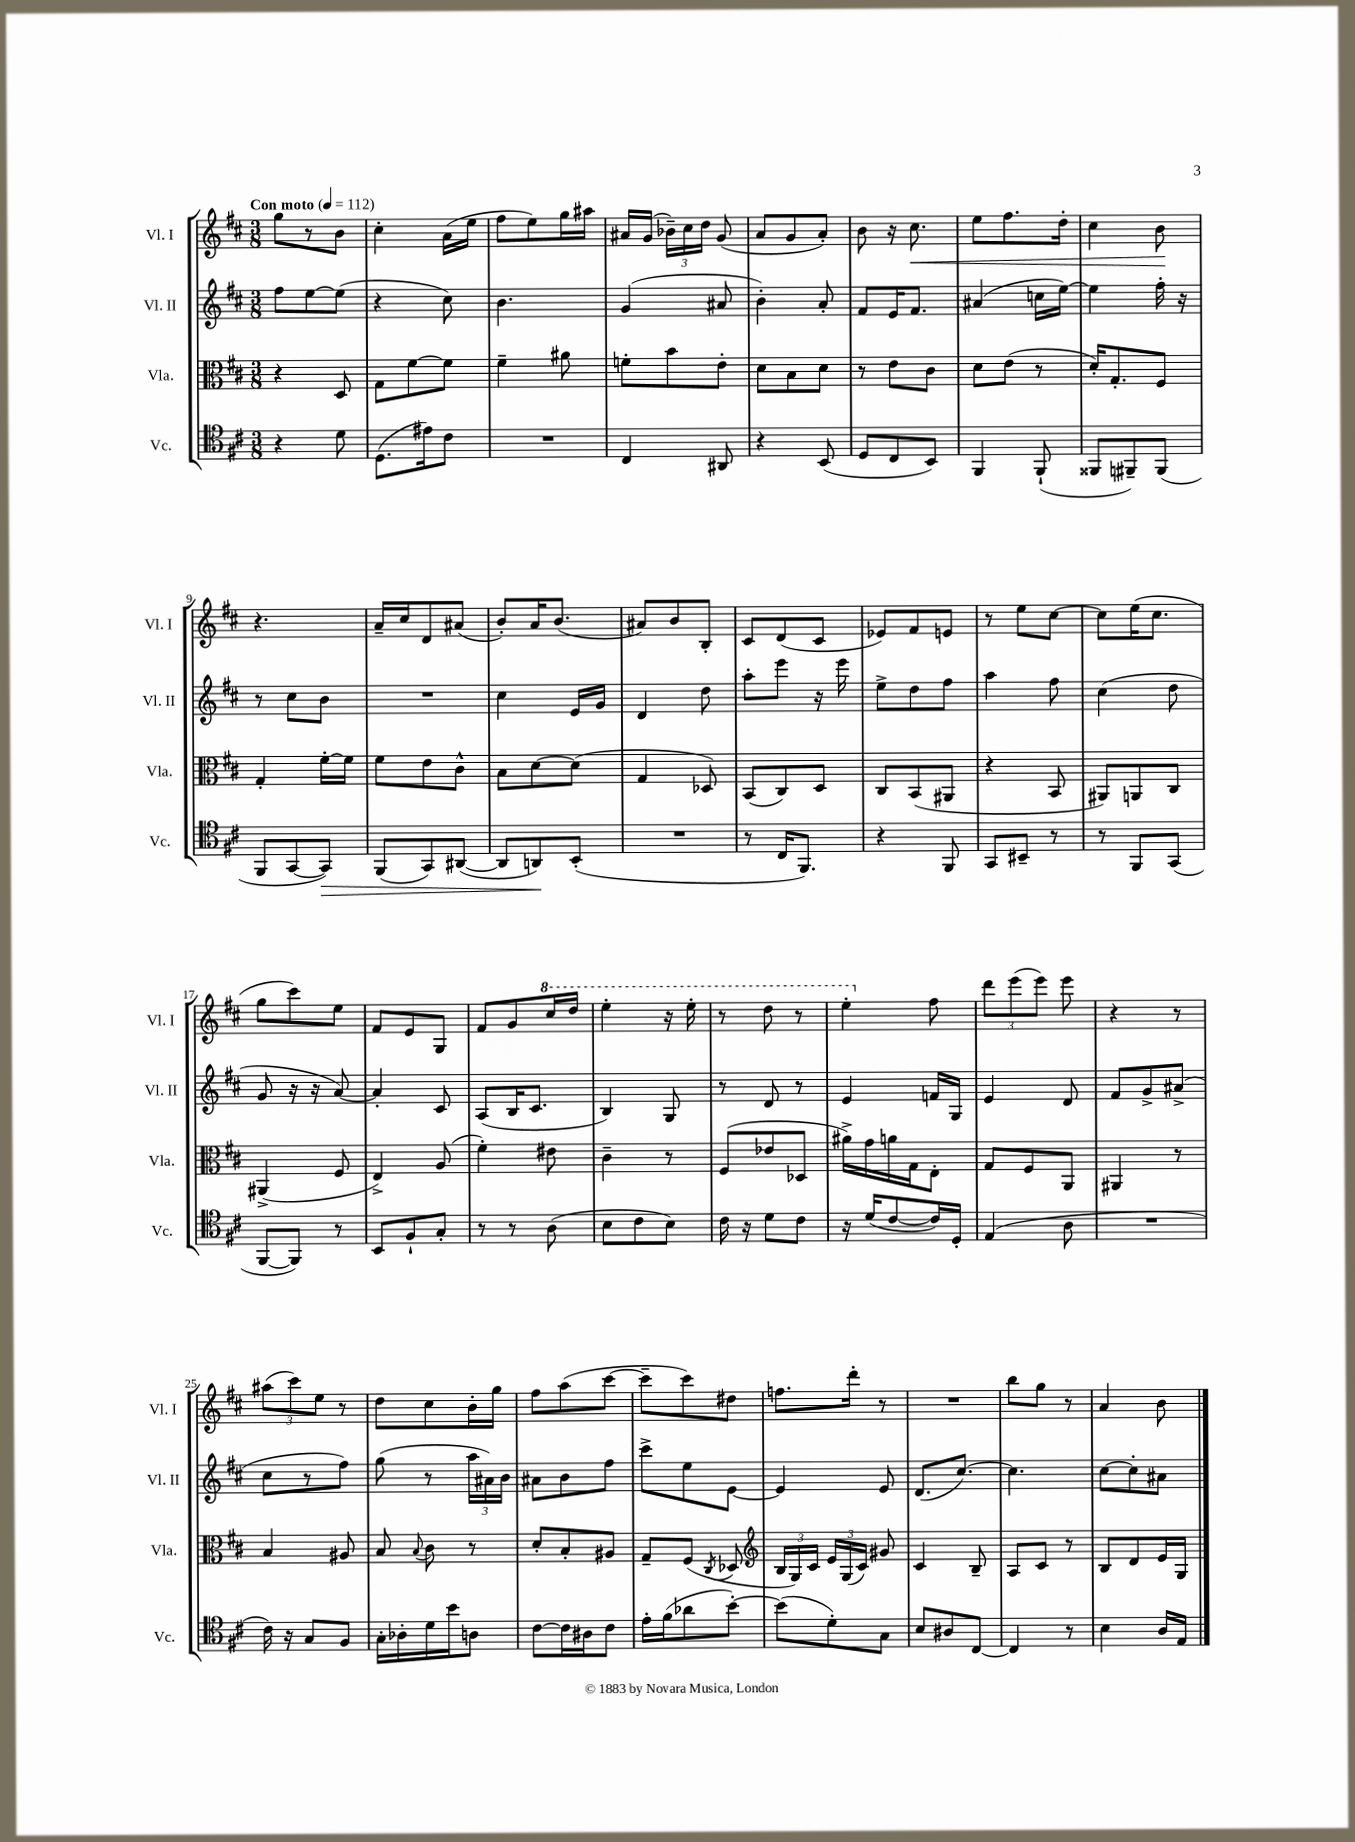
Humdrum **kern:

**kern	**kern	**kern	**kern
*staff4	*staff3	*staff2	*staff1
*clefC4	*clefC3	*clefG2	*clefG2
*k[f#c#]	*k[f#c#]	*k[f#c#]	*k[f#c#]
*M3/8	*M3/8	*M3/8	*M3/8
*MM112	*MM112	*MM112	*MM112
4r	4r	8ff#	8gg
.	.	[8ee	8r
8d	8D	(8ee]	8b
=	=	=	=
(8.D	8G	4r	4cc#'
.	[8f#	.	.
16e#)	.	.	.
8c#	8f#]	8cc#)	(16a
.	.	.	16ee
=	=	=	=
4.r	4f#~	4.b	8ff#
.	.	.	8ee)
.	8a#	.	16gg
.	.	.	16aa#
=	=	=	=
4C#	8f'	(4g	16a#
.	.	.	(16g
.	8b	.	24b-~)
.	.	.	24cc#
.	.	.	24dd
8AA#	8e'	8a#	(8g
=	=	=	=
4r	8d	4b')	8a
.	8B	.	8g
(8BB	8d	8a'	8a')
=	=	=	=
8D	8r	8f#	8b
8C#	8e	16e	16r
.	.	8.f#	8.cc#
8BB)	8c#	.	.
=	=	=	=
4FF#	8d	(4a#	8ee
.	(8e	.	8.ff#
(8FF#`	8r	16cc	.
.	.	[16ee)	16dd'
=	=	=	=
8FF##	16d')	4ee]	4cc#
.	8.G'	.	.
8FF#~)	.	.	.
(8FF#	8F#	16ff#'	8b
.	.	16r	.
=	=	=	=
8FF#	4G'	8r	4.r
[8GG	.	8cc#	.
8GG])	[16f#'	8b	.
.	16f#]	.	.
=	=	=	=
(8FF#	8f#	4.r	16a~
.	.	.	16cc#
8GG)	8e	.	8d
([8AA#	8c#^^	.	(8a#
=	=	=	=
8AA#]	8B	4cc#	8b')
8AA)	[8d	.	16a
.	.	.	(8.b
(8BB'	(8d]	16e	.
.	.	16g	.
=	=	=	=
4.r	4G	4d	8a#)
.	.	.	8b
.	8D-)	8dd	8B'
=	=	=	=
8r	(8BB	8aa'	8c#
16C#	8C#)	8eee	(8d
8.FF#)	.	.	.
.	8D	16r	8c#
.	.	16eee	.
=	=	=	=
4r	8C#	8ee^	8e-)
.	(8BB	8dd	8f#
8FF#	8AA#	8ff#	8e
=	=	=	=
8GG	4r	4aa	8r
8BB#~	.	.	8ee
8r	8BB	8ff#	[8cc#
=	=	=	=
8r	8AA#)	(4cc#	8cc#]
8FF#	8AA	.	(16ee
.	.	.	8.cc#
(8GG	8C#	8dd	.
=	=	=	=
[8FF#	(4AA#^	8g	8gg
8FF#])	.	16r	8ccc#)
.	.	16r	.
8r	8F#	[8a)	8ee
=	=	=	=
8BB	4E^)	4a']	8f#
8F#`	.	.	8e
8G'	(8A	8c#	8G
=	=	=	=
8r	4f#')	(8A	8f#
8r	.	16B	8g
.	.	8.c#	.
(8A	8e#	.	16ccc#
.	.	.	16ddd
=	=	=	=
8B	4c#~	4B)	4eee'
8c#	.	.	.
8B)	8r	8G	16r
.	.	.	16eee'
=	=	=	=
16c#	(8F#	8r	8r
16r	.	.	.
8d	8e-	8d	8ddd
8c#	8D-	8r	8r
=	=	=	=
16r	16a#^)	4e	4eee'
(16d	16g	.	.
[8c#	16a	.	.
.	16G	.	.
16c#])	8E'	16f	8ff#
16D'	.	16G	.
=	=	=	=
(4E	8G	4e	12ddd
.	.	.	(12eee
.	8F#	.	.
.	.	.	12eee)
8A	8AA	8d	8eee
=	=	=	=
4.r	4AA#	8f#	4r
.	.	8g^	.
.	8r	(8a#^	8r
=	=	=	=
16c#)	4B	8cc#	(12aa#
16r	.	.	.
.	.	.	12ccc#)
8G	.	8r	.
.	.	.	12ee
8F#	8A#	8ff#)	8r
=	=	=	=
16G'	8B	(8gg	8dd
16A-'	.	.	.
.	8qqB	.	.
16d	8c#	8r	8cc#
16b	.	.	.
8A	8r	24aa	16b'
.	.	24a#)	.
.	.	.	16gg
.	.	24b	.
=	=	=	=
[8c#	8d'	8a#	8ff#
16c#]	8B'	8b	(8aa
16A#	.	.	.
8c#	8A#	8ff#	[8ccc#
=	=	=	=
16e'	8G~	8ccc#^	8ccc#~]
(16f#	.	.	.
8a-	(8F#	8ee	8ccc#)
.	8qC#	.	.
[8b')	8D-	[8e	8dd#
=	=	=	=
*	*clefG2	*	*
(8b]	24B	4e]	8.ff
.	24G)	.	.
.	24c#	.	.
8d')	24e	.	.
.	(24G	.	.
.	.	.	16ddd'
.	24c#)	.	.
8G	8g#	8e	8r
=	=	=	=
8B	4c#	(8.d	4.r
8A#	.	.	.
.	.	[8.cc#)	.
[8C#	8B~	.	.
=	=	=	=
4C#]	8A	4.cc#]	8bb
.	8c#	.	8gg
8r	8r	.	8r
=	=	=	=
4B	8B	[8cc#	4a
.	8d	8cc#']	.
16A	16e	8a#	8b
16E	16G	.	.
==	==	==	==
*-	*-	*-	*-
